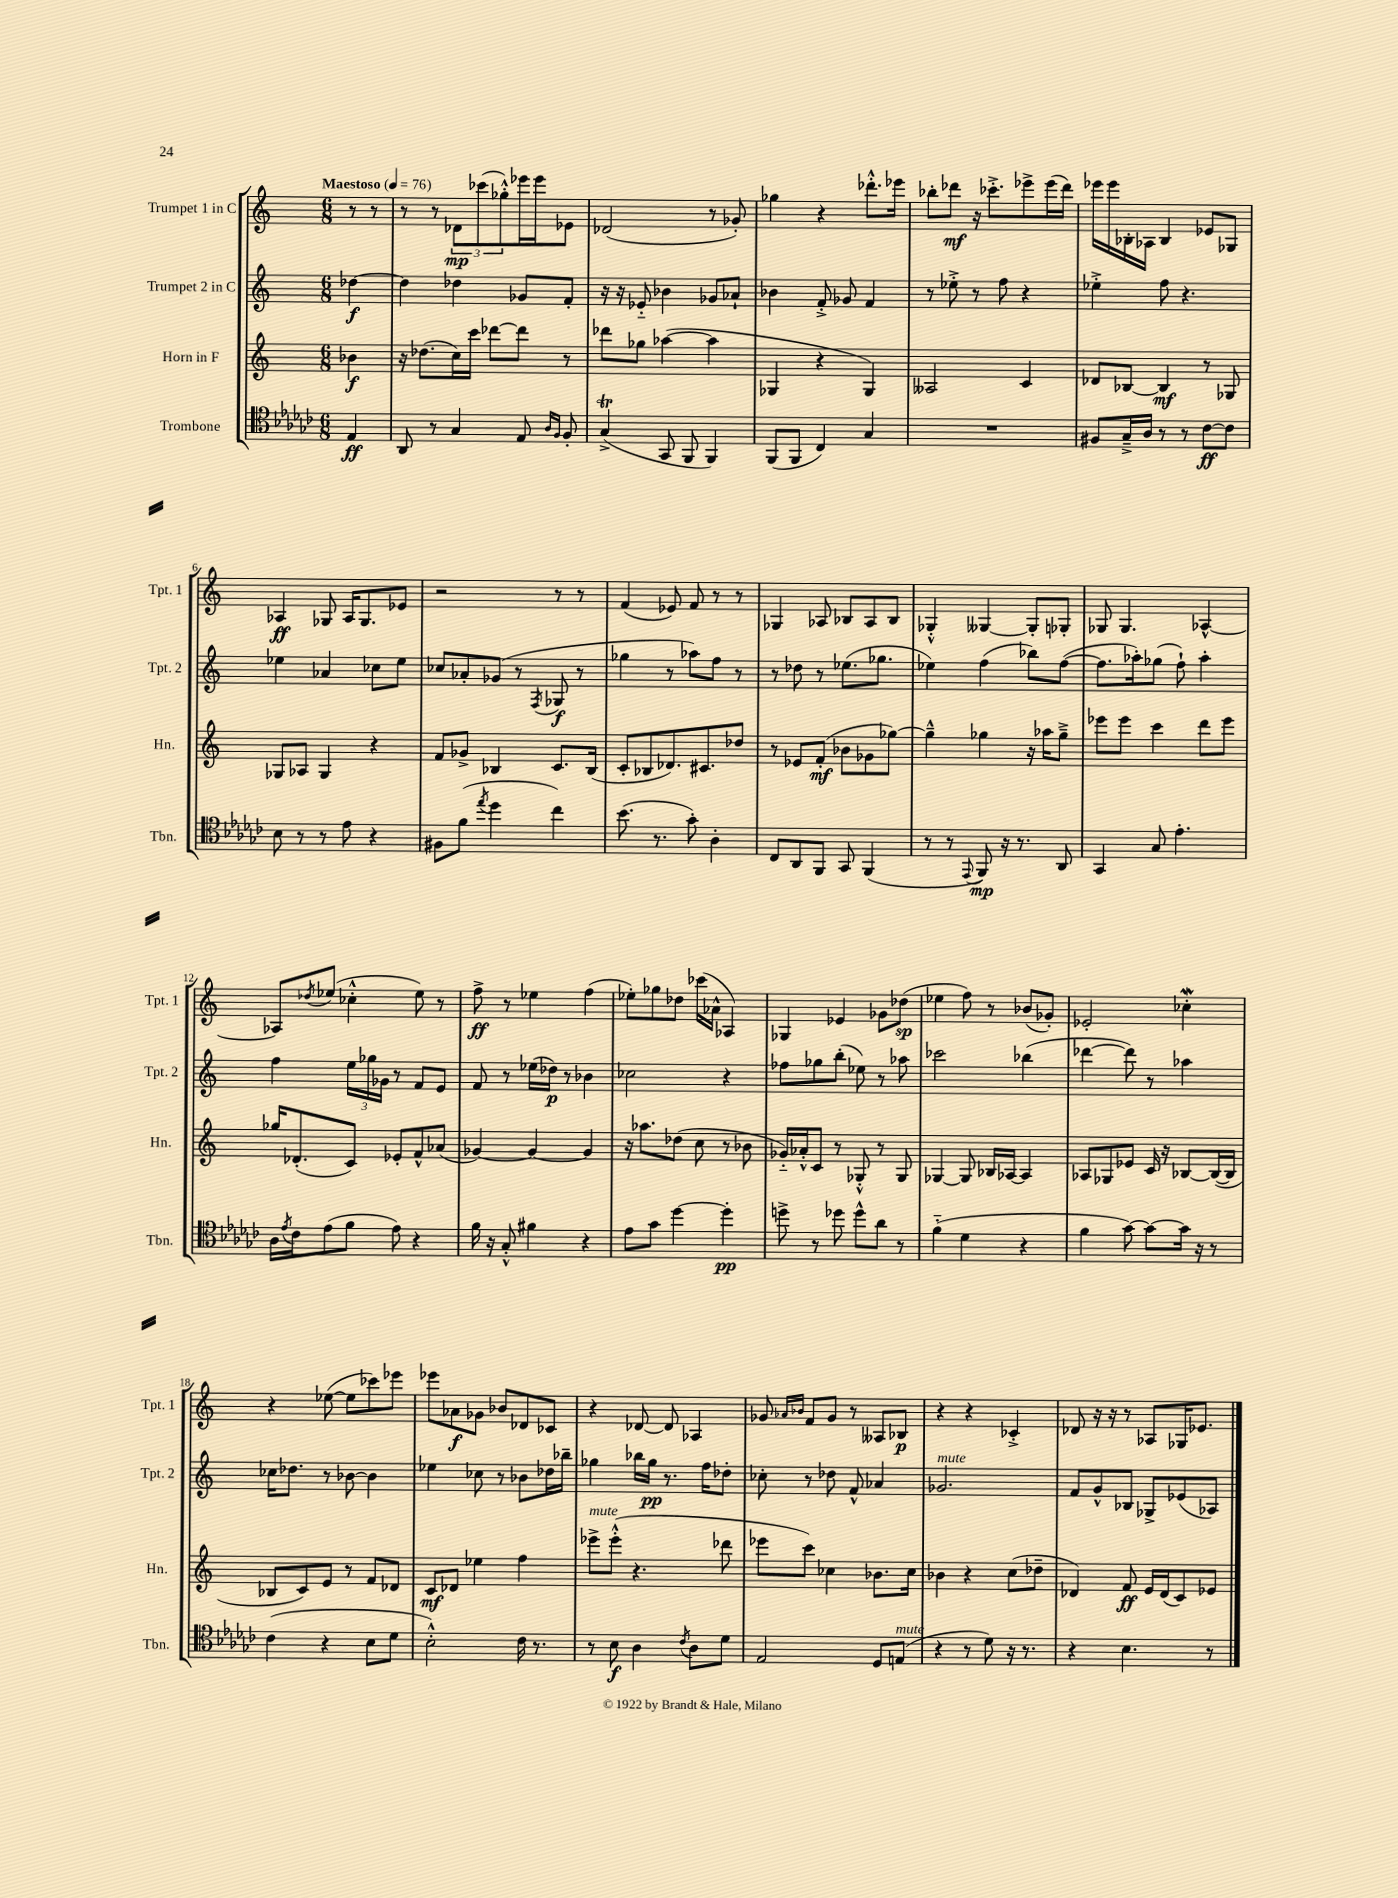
<<
\new StaffGroup <<
\new Staff = "s0" \with { instrumentName = "Trumpet 1 in C" shortInstrumentName = "Tpt. 1" } {
    \clef treble \key c \major \numericTimeSignature \time 6/8 \partial 4 \tempo "Maestoso" 4 = 76
    r8 r8 |
    r8 r8 \tuplet 3/2 { des'8\mp ces'''8( ges''8-.-^) } ees'''16 ees'''16 ees'8 |
    des'2( r8 ges'8-.) |
    ges''4 r4 des'''8.-.-^ ees'''16 |
    bes''8-. des'''8\mf r16 ces'''8.-.-> ees'''8-> ees'''16( des'''16) |
    ees'''16 ees'''16 bes16-. aes16 bes4 ees'8 ges8 |
    aes4\ff ges8 aes16 ges8. ees'8 |
    r2 r8 r8 |
    f'4( ees'8) f'8 r8 r8 |
    ges4 aes8 bes8 aes8 bes8 |
    ges4-.-^ geses4~ geses8-. ges8-. |
    ges8 ges4. aes4~-^ |
    aes8 \acciaccatura { des''8 } ees''8( ces''4-.-^ ees''8) r8 |
    f''8->\ff r8 ees''4 f''4( |
    ees''8-.) ges''8 des''8 ces'''16( aes'16-^ aes4) |
    ges4 ees'4 ges'8 des''8\sp( |
    ees''4 f''8) r8 bes'8( ges'8-.) |
    ees'2-. ces''4-.\mordent |
    r4 ees''8~( ees''8 ces'''8) ees'''8 |
    ees'''8 aes'8\f ges'8 bes'8 des'8 ces'8 |
    r4 des'8~ des'8 aes4 |
    ges'8 \grace { aes'16 bes'16 } f'8 ges'8 r8 aeses8 bes8\p |
    r4 r4 ces'4-.-> |
    des'8 r16 r16 r8 aes8 ges16 ees'8. \bar "|." |
}
\new Staff = "s1" \with { instrumentName = "Trumpet 2 in C" shortInstrumentName = "Tpt. 2" } {
    \clef treble \key c \major \numericTimeSignature \time 6/8 \partial 4
    des''4~\f |
    des''4 des''4 ges'8 f'8-. |
    r16 r16 ees'8-_ bes'4 ges'8 aes'8-! |
    bes'4 f'8-.-> ges'8 f'4 |
    r8 ees''8-.-> r8 f''8 r4 |
    ees''4-.-> f''8 r4. |
    ees''4 aes'4 ces''8 ees''8 |
    ces''8 aes'8-. ges'8( r8 \acciaccatura { f8 } ges8\f r8 |
    ges''4 r8 aes''8) f''8 r8 |
    r8 des''8 r8 ees''8.( ges''8. |
    ees''4) f''4( bes''8) f''8~( |
    f''8. aes''16-.) ges''8( f''8-!) aes''4-. |
    f''4 \tuplet 3/2 { e''16 ges''16 ges'16 } r8 f'8 e'8 |
    f'8 r8 ees''16( des''16\p) r8 bes'4 |
    ces''2 r4 |
    fes''8 ges''8 b''8-.( ees''8) r8 aes''8 |
    ces'''2 bes''4( |
    des'''4~ des'''8) r8 aes''4 |
    ces''16 des''8. r8 bes'8~ bes'4 |
    ees''4 ces''8 r8 bes'8 des''16 bes''16-- |
    ges''4 bes''16 ges''16\pp r8. f''16 des''8-. |
    ces''8-. r8 des''8 f'8-^ aes'4 |
    ges'2.^\markup { \italic "mute" } |
    f'8 g'8-^ bes8 ges8-> ees'8( aes8) \bar "|." |
}
\new Staff = "s2" \with { instrumentName = "Horn in F" shortInstrumentName = "Hn." } {
    \clef treble \key c \major \numericTimeSignature \time 6/8 \partial 4
    bes'4\f |
    r16 des''8.( c''16) c'''16 des'''8~ des'''8 r8 |
    des'''8 ges''8 aes''4~( aes''4 |
    ges4 r4 ges4) |
    aeses2 c'4 |
    des'8 bes8~ bes4\mf r8 ges8 |
    ges8 aes8 ges4 r4 |
    f'8 ges'8-> bes4 c'8. bes16( |
    c'8-. bes8 des'8.) cis'8. des''8 |
    r8 ees'8 f'8-.\mf( bes'8 ges'8 ges''8~) |
    ges''4---^ ges''4 r16 aes''16 ges''8---> |
    ees'''8 ees'''8 c'''4 d'''8 ees'''8 |
    ges''16 des'8.-.( c'8) ees'8-. f'8-^ aes'8( |
    ges'4~) ges'4~ ges'4 |
    r16 aes''8. des''8( c''8 r8 bes'8 |
    ges'16-_) aes'16-.-^ c'8 r8 ges8-.-^ r8 ges8 |
    ges4~ ges8 bes16 aes16~ aes4 |
    aes8 ges8 ees'8 c'16 r16 bes8~ bes16~( bes16 |
    bes8 c'8) e'8 r8 f'8 des'8 |
    c'8\mf des'8 ees''4 f''4 |
    ees'''8->^\markup { \italic "mute" } ees'''8-.-^( r4. des'''8 |
    ees'''8 c'''8) ces''4 bes'8. ces''16 |
    bes'4 r4 c''8( des''8-- |
    des'4) f'8\ff e'16 des'16( c'8) ees'8 \bar "|." |
}
\new Staff = "s3" \with { instrumentName = "Trombone" shortInstrumentName = "Tbn." } {
    \clef tenor \key ges \major \numericTimeSignature \time 6/8 \partial 4
    ees4\ff |
    aes,8 r8 ges4 ees8 \grace { aes16 f16 } f8-. |
    ges4->\trill( ges,8 f,8 f,4) |
    f,8( f,8 ces4) ges4 |
    R2. |
    fis8 ges16---> aes16 r8 r8 ces'8~\ff ces'8 |
    bes8 r8 r8 ees'8 r4 |
    fis8 f'8( \acciaccatura { ees''8 } des''4 ces''4) |
    bes'8.( r8. ges'8-.) aes4-. |
    ces8 aes,8 f,8 ges,8 f,4( |
    r8 r8 \appoggiatura { ees,8 } f,8\mp) r16 r8. aes,8 |
    ges,4 ges8 ees'4.-. |
    aes16 \acciaccatura { ees'8 } ces'16 ees'8( f'8 ees'8) r4 |
    f'16 r16 ges8-.-^ fis'4 r4 |
    ees'8 ges'8 des''4~ des''4-.\pp |
    d''8-> r8 des''8 des''8-^ aes'8 r8 |
    f'4-_( des'4 r4 |
    f'4 ges'8~) ges'8~ ges'16 r16 r8 |
    ces'4( r4 bes8 des'8 |
    bes2-.-^) ces'16 r8. |
    r8 bes8\f aes4 \acciaccatura { ces'8 } aes8 des'8 |
    ees2 des8 e8^\markup { \italic "mute" }( |
    r4 r8 des'8) r16 r8. |
    r4 bes4. r8 \bar "|." |
}
>>
>>
